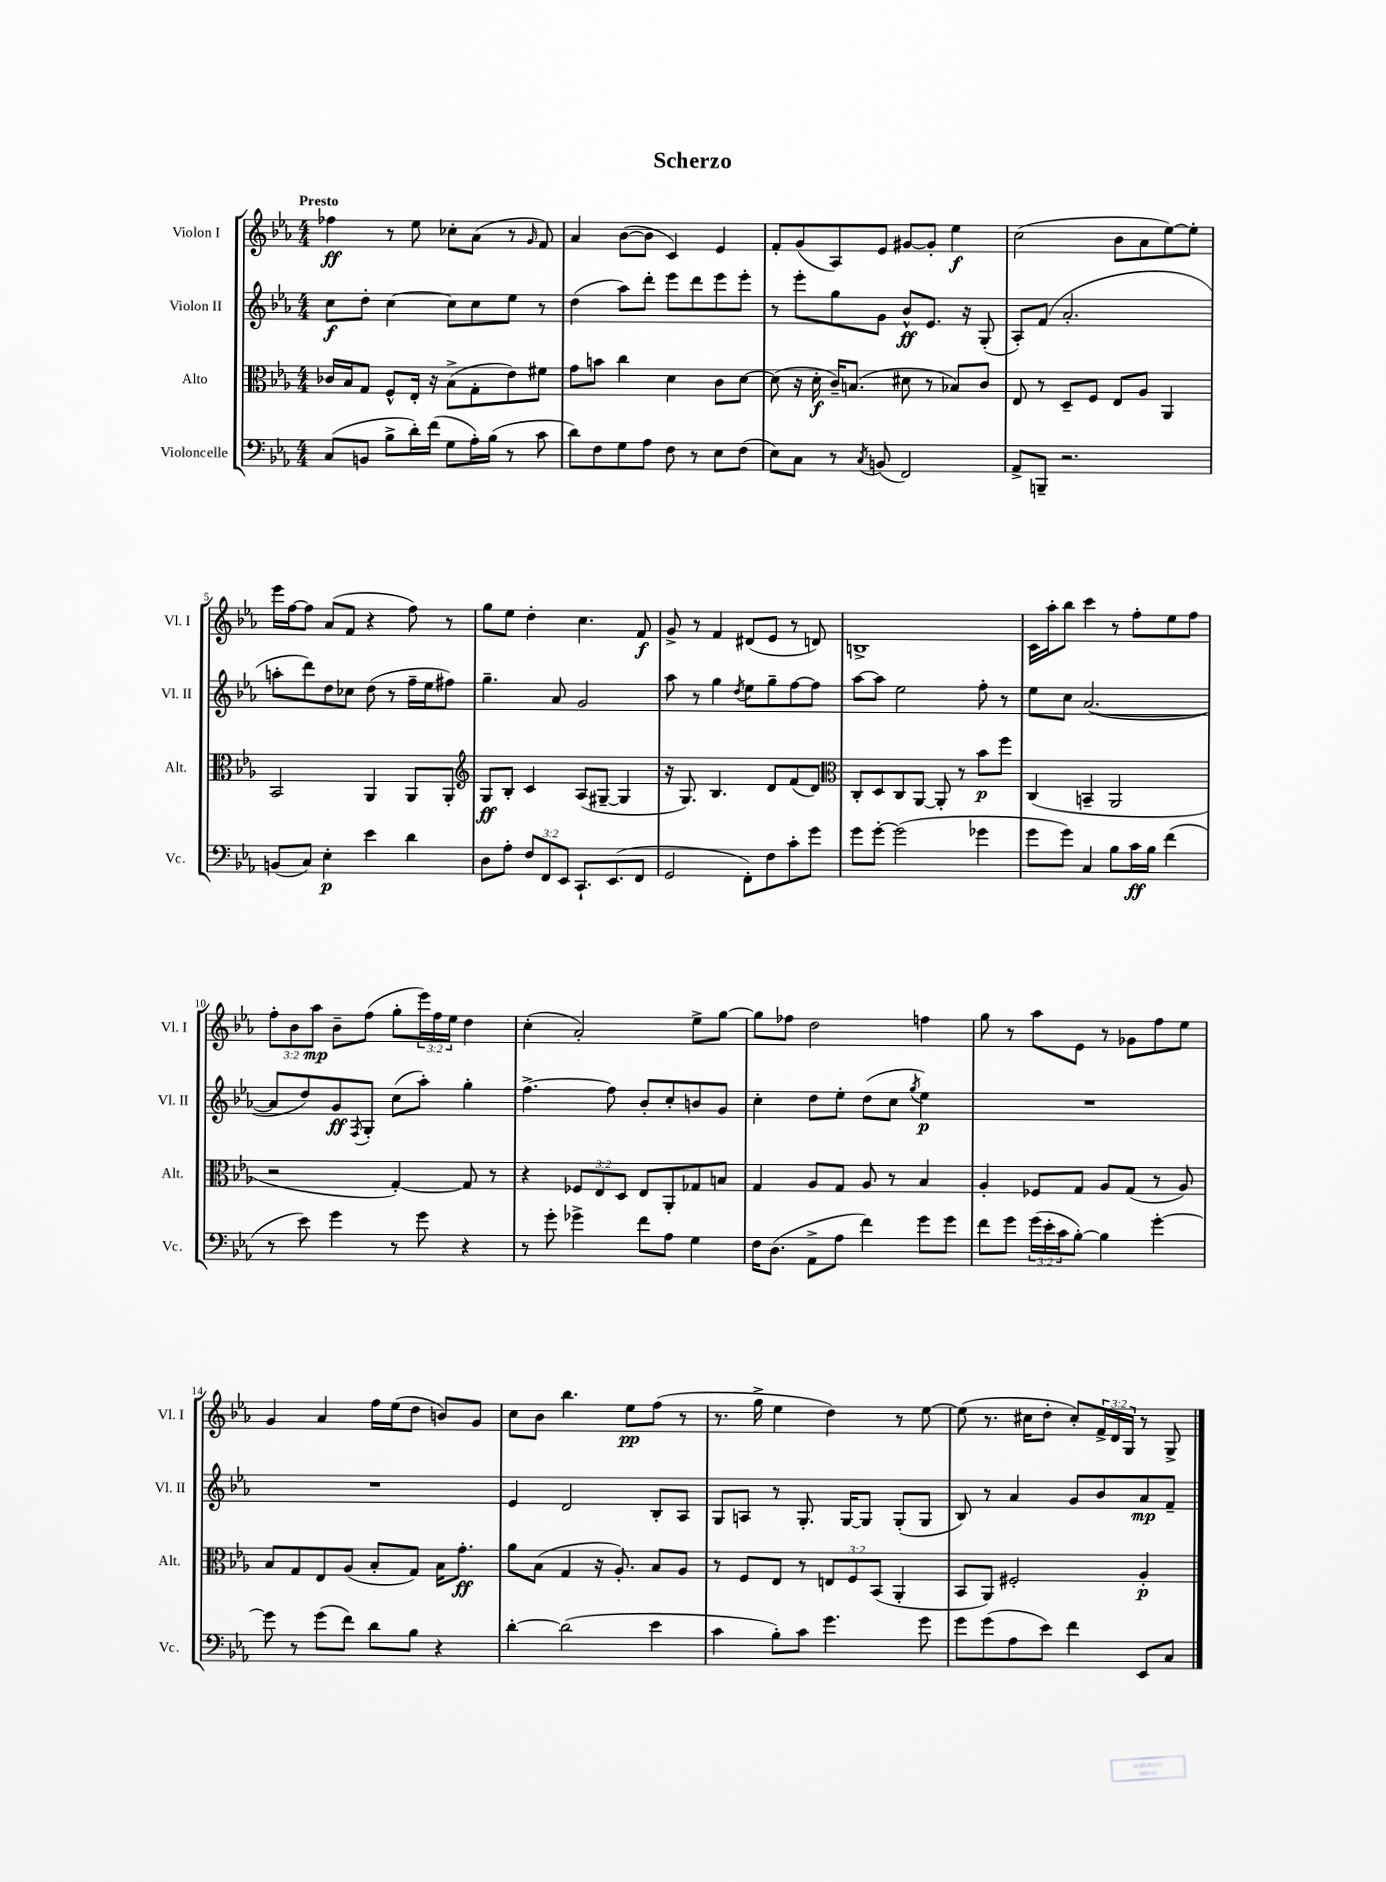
\header { title = "Scherzo" }
<<
\new StaffGroup <<
\new Staff = "s0" \with { instrumentName = "Violon I" shortInstrumentName = "Vl. I" } {
    \clef treble \key ees \major \numericTimeSignature \time 4/4 \override Staff.TupletNumber.text = #tuplet-number::calc-fraction-text \tempo "Presto"
    fes''4\ff r8 ees''8 ces''8-. aes'8( r8 \grace { g'16 } f'8) |
    aes'4 bes'8~( bes'8 c'4) ees'4 |
    f'8-. g'8( aes8) ees'8 gis'8~ gis'8-. ees''4\f |
    c''2( bes'8 aes'8 ees''8~) ees''8-. |
    ees'''16 f''16~ f''8 aes'8( f'8 r4 f''8) r8 |
    g''8 ees''8 d''4-. c''4. f'8\f |
    g'8-> r8 f'4 dis'8( ees'8 r8 d'8) |
    b1-> |
    c'16 aes''16-. bes''8 c'''4 r8 f''8-. ees''8 f''8 |
    \tuplet 3/2 { f''8-. bes'8 aes''8\mp } bes'8-- f''8( g''8-. \tuplet 3/2 { ees'''16) f''16 ees''16 } d''4 |
    c''4-.( aes'2-.) ees''8-> g''8~ |
    g''8 fes''8 d''2 f''4 |
    g''8 r8 aes''8 ees'8 r8 ges'8 f''8 ees''8 |
    g'4 aes'4 f''16 ees''16( d''8 b'8) g'8 |
    c''8 bes'8 bes''4. ees''8\pp f''8( r8 |
    r8. g''16-> ees''4 d''4) r8 ees''8~ |
    ees''8( r8. cis''16 d''8-. cis''8-.) \tuplet 3/2 { f'16-> d'16 g16 } r8 g8-> \bar "|." |
}
\new Staff = "s1" \with { instrumentName = "Violon II" shortInstrumentName = "Vl. II" } {
    \clef treble \key ees \major \numericTimeSignature \time 4/4
    c''8\f d''8-. c''4~ c''8 c''8 ees''8 r8 |
    d''4( aes''8) d'''8-. ees'''8 d'''8 ees'''8 ees'''8-. |
    r8 ees'''8-. g''8 g'8 bes'8-^\ff ees'8. r16 g8-.( |
    aes8-.) f'8( aes'2.-. |
    a''8-. d'''8) d''8 ces''8 d''8( r8 f''16-- ees''16 fis''8) |
    g''4.-- aes'8 g'2 |
    aes''8 r8 g''4 \acciaccatura { d''8 } ees''8 g''8-- f''8~ f''8 |
    aes''8~ aes''8 ees''2 f''8-. r8 |
    ees''8 c''8 aes'2.~( |
    aes'8 d''8) g'8\ff \acciaccatura { f8 } g8-. c''8( aes''8-.) g''4-. |
    f''4.~-> f''8 bes'8-. c''8-. b'8 g'8 |
    c''4-. d''8 ees''8-. d''8( c''8 \acciaccatura { g''8 } ees''4\p) |
    R1 |
    R1 |
    ees'4 d'2 bes8-. aes8 |
    g8 a8 r8 g8.-. g16~ g8 g8-.( g8 |
    bes8) r8 aes'4 g'8 bes'8 aes'8\mp f'8-- \bar "|." |
}
\new Staff = "s2" \with { instrumentName = "Alto" shortInstrumentName = "Alt." } {
    \clef alto \key ees \major \numericTimeSignature \time 4/4 \override Staff.TupletNumber.text = #tuplet-number::calc-fraction-text
    ces'16 bes16 g8 f8-^ ees16-. r16 bes8->( g8-. ees'8) fis'8 |
    g'8 b'8 c''4 d'4 c'8 d'8~ |
    d'8( r16 d'16-.\f c'16--) b8.( dis'8 r8 bes8) c'8 |
    ees8 r8 d8-- f8 ees8 aes8 aes,4 |
    bes,2 aes,4 aes,8 aes,8-. |
    \clef treble g8\ff bes8-. c'4 aes8( gis8~-- gis4 |
    r16 g8.) bes4. d'8 f'8( d'8) |
    \clef alto c8-. d8 c8 aes,8~ aes,8-. r8 bes'8\p f''8 |
    c4( b,4-- aes,2 |
    r2 g4~-.) g8 r8 |
    r4 \tuplet 3/2 { fes8 ees8 d8 } ees8 aes,8-. ges8 b8 |
    g4 aes8 g8 aes8 r8 bes4 |
    aes4-. fes8 g8 aes8 g8( r8 aes8) |
    bes8 g8 ees8 aes8( bes8-. g8) bes16 g'8.-.\ff |
    aes'8 bes8( g4 r16 aes8.-.) bes8 aes8 |
    r8 f8 ees8 r8 \tuplet 3/2 { e8 f8 bes,8( } aes,4-. |
    bes,8 aes,8) fis2-. aes4-.\p \bar "|." |
}
\new Staff = "s3" \with { instrumentName = "Violoncelle" shortInstrumentName = "Vc." } {
    \clef bass \key ees \major \numericTimeSignature \time 4/4 \override Staff.TupletNumber.text = #tuplet-number::calc-fraction-text
    c8( b,8 bes8-> d'16-.) f'16( g8 aes16-.) bes16( r8 c'8 |
    d'8) f8 g8 aes8 f8 r8 ees8 f8( |
    ees8) c8 r8 \acciaccatura { c8 } b,8( f,2) |
    aes,8-> b,,8-- r2. |
    b,8( c8) ees4-.\p ees'4 d'4 |
    d8 aes8-. \tuplet 3/2 { f8 f,8 ees,8 } c,8.-! ees,8.( f,8 |
    g,2 f,8-.) f8 c'8-. g'8 |
    g'8 g'8~-. g'2( ges'4 |
    g'8 g'8) c4 bes8 c'16\ff bes16 f'4( |
    r8 ees'8) g'4 r8 g'8 r4 |
    r8 g'8-. ges'4-> f'8 aes8 g4 |
    f16 d8.( aes,8-> aes8 f'4) g'8 g'8 |
    f'8 g'8 \tuplet 3/2 { g'16( ees'16-. c'16 } bes8~-.) bes4 g'4~-. |
    g'8 r8 g'8( f'8) d'8 bes8 r4 |
    d'4~-. d'2( ees'4 |
    c'4 bes8-.) c'8 g'4. g'8 |
    g'8 g'8( aes8 ees'8) f'4 ees,8 c8 \bar "|." |
}
>>
>>
